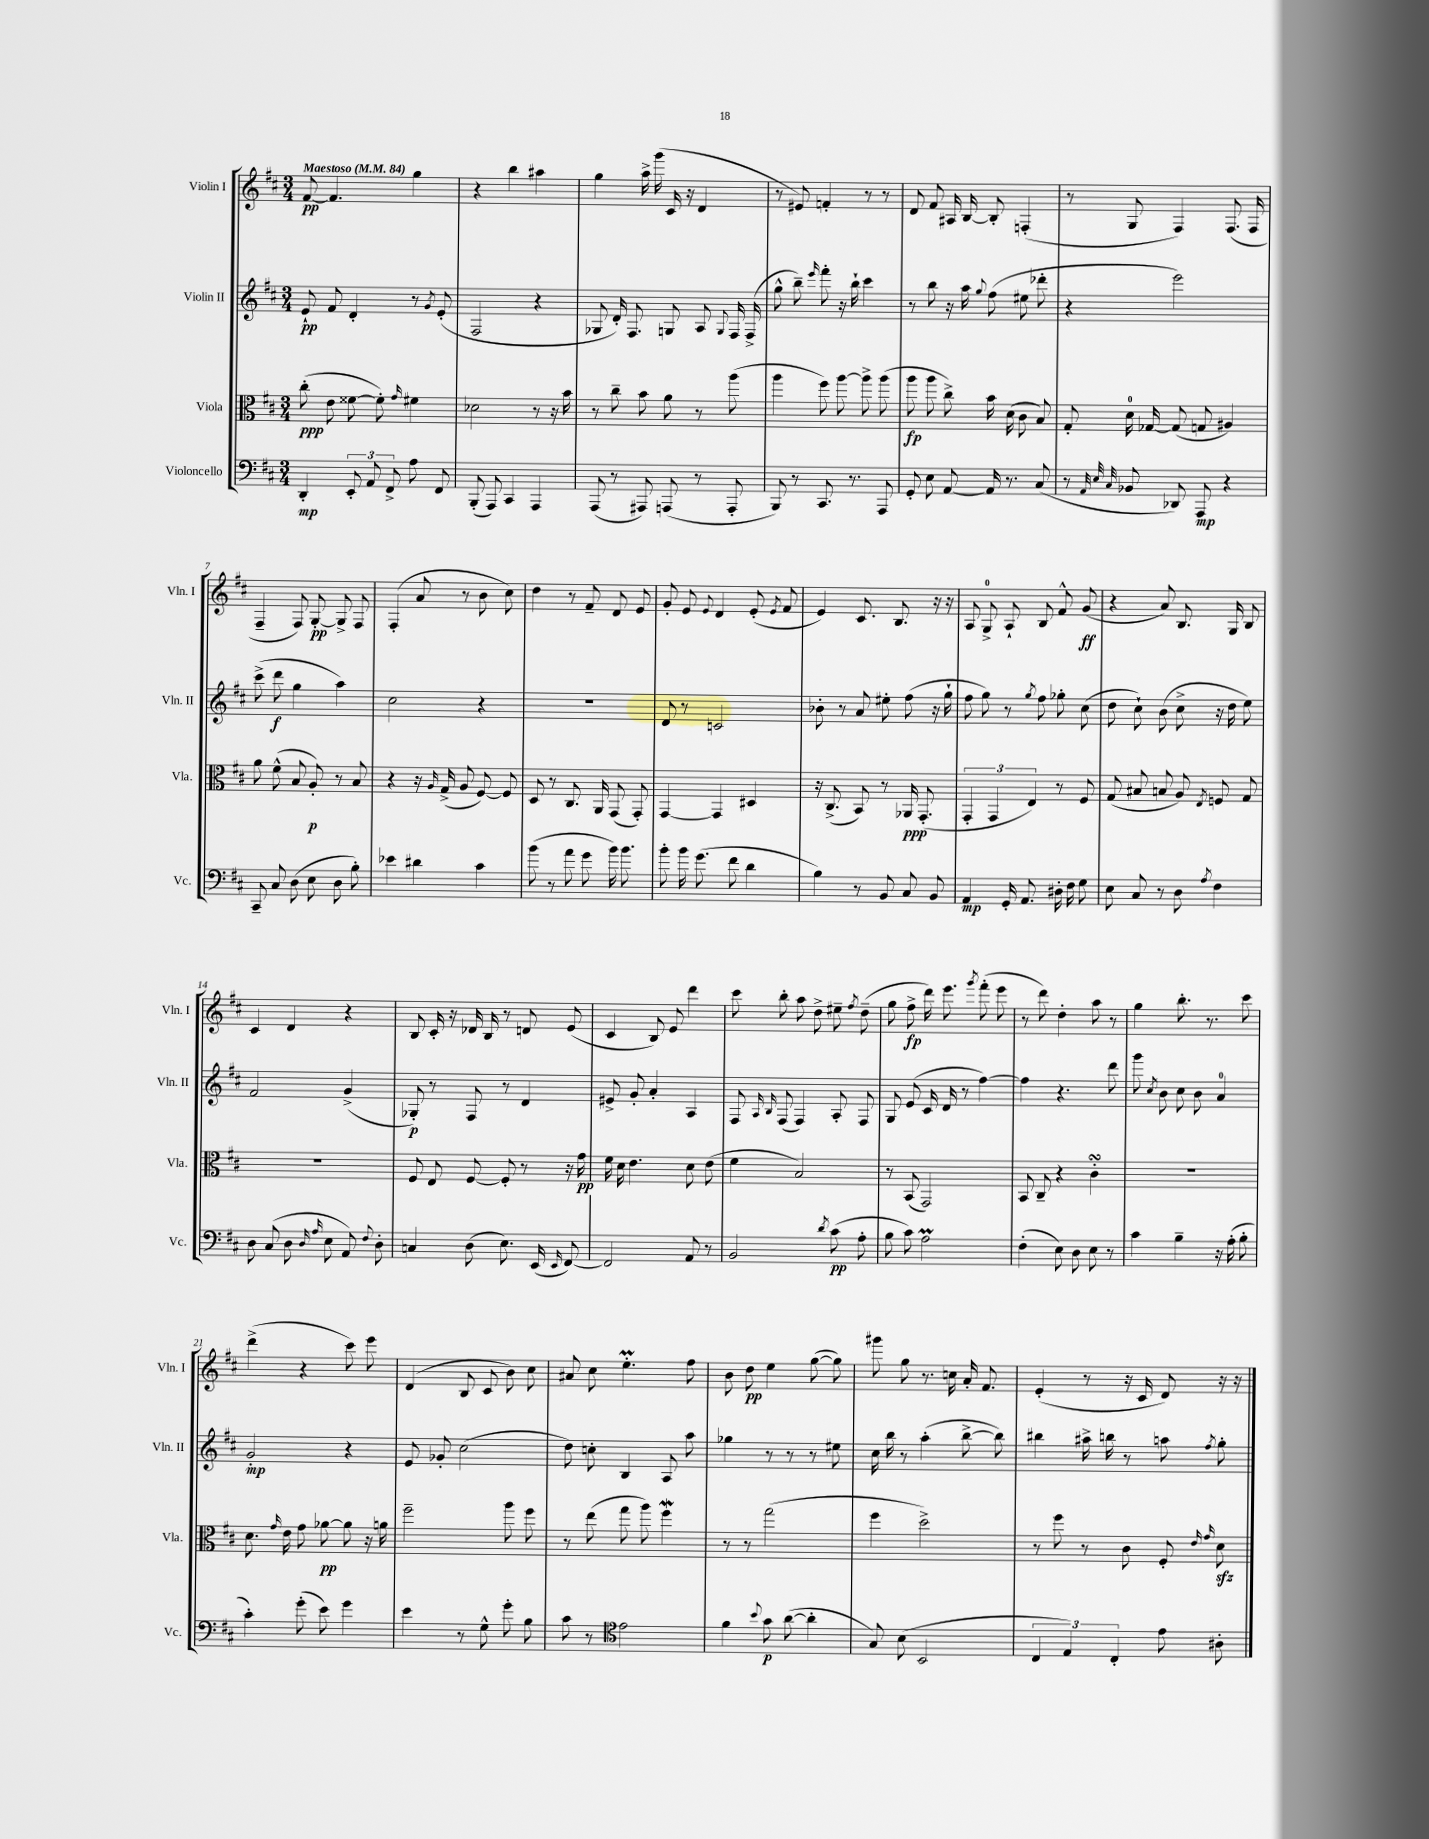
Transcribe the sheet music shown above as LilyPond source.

<<
\new StaffGroup <<
\new Staff = "s0" \with { instrumentName = "Violin I" shortInstrumentName = "Vln. I" } {
    \clef treble \key d \major \numericTimeSignature \time 3/4 \tempo "Maestoso" 4 = 84
    \autoBeamOff fis'8~\pp fis'4. g''4 |
    r4 b''4 ais''4 |
    g''4 a''16-> g'''16( cis'16 r16 d'4 |
    r8 eis'8) f'4-. r8 r8 |
    d'8 fis'8 ais16 b16~ b8-. f4-.( |
    r8 g8 fis4) fis8.( fis16 |
    fis4-- fis8) g8~-.\pp g8-> fis8 |
    fis4-.( a'8 r8 b'8 cis''8) |
    d''4 r8 fis'8-- d'8 e'8 |
    g'8-. e'8 \appoggiatura { e'8 } d'4 e'8-.( \acciaccatura { e'8 } fis'8 |
    e'4) cis'8. b8. r16 r16 |
    a8 g8-0-> a8-! b8 fis'8-^ g'8\ff( |
    r4 a'8) b8. g16 b8 |
    cis'4 d'4 r4 |
    b8 cis'16-. r16 des'16 b16 r8 d'8 e'8( |
    cis'4 b8) e'8 d'''4 |
    cis'''8 b''8-. a''8 d''8-> eis''8-- \acciaccatura { fis''8 } d''8--( |
    g''8 fis''8->\fp d'''16) e'''8. \acciaccatura { g'''8 } fis'''8-.( e'''8 |
    r8 d'''8) d''4-. a''8 r8 |
    g''4 b''8.-. r8. cis'''8 |
    d'''4->( r4 cis'''8) e'''8 |
    d'4( b8 cis'8 b'8) cis''8 |
    ais'8 cis''8 e''4.-.\prall fis''8 |
    b'8 d''8\pp e''4 g''8~( g''8) |
    gis'''8 g''8 r8. c''16 a'16-. fis'8. |
    e'4-.( r8 r16 cis'16 d'8) r16 r16 \bar "|." |
}
\new Staff = "s1" \with { instrumentName = "Violin II" shortInstrumentName = "Vln. II" } {
    \clef treble \key d \major \numericTimeSignature \time 3/4
    \autoBeamOff e'8-!\pp fis'8 d'4-. r8 \acciaccatura { g'8 } e'8-.( |
    fis2 r4 |
    ges8 d'16-.) fis8. g8 a8 \appoggiatura { g8 } fis16 fis16->( |
    g''8-^ b''8--) \grace { e'''16 } fis'''8-. r16 b''16-! cis'''4 |
    r8 b''8 r16 a''16 \appoggiatura { g''8 } fis''8( eis''8 des'''8-. |
    r4 e'''2) |
    cis'''8->( d'''8\f g''4 a''4) |
    cis''2 r4 |
    R2. |
    d'8 r8 c'2 |
    bes'8-. r8 a'8 eis''8-. fis''8( r16 g''16-! |
    fis''8 g''8) r8 \acciaccatura { g''8 } fis''8 ges''8-. cis''8( |
    d''8 cis''8-!) b'8( cis''8-> r16 d''16 e''8) |
    fis'2 g'4->( |
    ges8-.\p) r8 fis8 r8 d'4 |
    eis'8-> g'8-. a'4-. a4 |
    fis8 \grace { a16 b16 } fis8( fis4) a8-. fis8 |
    g8 e'8( cis'16 d'16 r8 fis''4~) |
    fis''4 r4. d'''8 |
    g'''8 \acciaccatura { cis''8 } b'8 cis''8 b'8 a'4-0 |
    g'2-.\mp r4 |
    e'8 ges'8-. cis''2( |
    d''8) c''8-. b4 a8 a''8 |
    ges''4 r8 r8 r8 eis''8 |
    cis''16 b''16 r8 a''4-.( b''8~-> b''8) |
    bis''4 ais''16-> b''16 r8 a''8 \acciaccatura { fis''8 } g''8-. \bar "|." |
}
\new Staff = "s2" \with { instrumentName = "Viola" shortInstrumentName = "Vla." } {
    \clef alto \key d \major \numericTimeSignature \time 3/4
    \autoBeamOff cis''8-.\ppp( e'8 fisis'8~ fisis'8-.) \grace { g'16 } fis'4 |
    des'2 r8 r16 b'16 |
    r8 cis''8-- b'8 a'8 r8 a''8( |
    a''4 fis''8) a''8~ a''8-> a''8( |
    a''8\fp a''8 cis''8->) b'16 d'16( cis'8 b8) |
    g8-. d'16-0 ges16~ ges8( g8 ais4) |
    a'8 fis'8-^( b8 a8-.\p) r8 b8 |
    r4 r16 \grace { a16 } g16->( a8 fis8~) fis8 |
    d8 r8 cis8. a,16 g,8( g,8-.) |
    g,4~ g,4 dis4 |
    r16 cis8.->( b,8) r8 aes,16\ppp g,8.-.( |
    \tuplet 3/2 { g,4-. g,4 e4) } r8 fis8 |
    g8( bis8 b8 a8) \acciaccatura { e8 } f8 g8 |
    R2. |
    fis8 e8 fis8~ fis8-. r8 r16 g'16\pp |
    fis'16 d'16 e'4. d'8 e'8( |
    fis'4 b2) |
    r8 b,8( g,2) |
    b,8 cis8-- r4 cis'4-.\turn |
    R2. |
    d'8. \grace { g'16 } e'16 g'8 aes'8~\pp aes'8 r16 a'16 |
    fis''2-- a''8 fis''8 |
    r8 e''8( g''8 a''8) fis''4\mordent |
    r8 r8 g''2( |
    fis''4 d''2->) |
    r8 fis''8 r8 cis'8 fis8-. \grace { e'16 g'16 } d'8\sfz \bar "|." |
}
\new Staff = "s3" \with { instrumentName = "Violoncello" shortInstrumentName = "Vc." } {
    \clef bass \key d \major \numericTimeSignature \time 3/4
    \autoBeamOff d,4-.\mp \tuplet 3/2 { e,8-. a,8 fis,8-> } a8 fis,8 |
    b,,8-.( a,,8) cis,4 a,,4 |
    a,,8( r8 ais,,8) a,,8( r8 a,,8-. |
    b,,8) r8 cis,8. r8. a,,8 |
    g,8-. e8 a,8~ a,16 r8. cis8( |
    r8 \grace { a,32 e32 cis32 } bes,8 des,8) a,,8\mp r4 |
    cis,8-- cis8 d8( e8 d8 b8-.) |
    ees'4 dis'4 cis'4 |
    b'8( r8 a'8 g'8 b'16) b'8. |
    b'8-. b'16 g'8.( fis'8 d'4 |
    b4) r8 b,8 cis8 b,8 |
    a,4\mp g,16-. a,8. dis16-. fis16 g8 |
    e8 cis8 r8 d8 \acciaccatura { a8 } fis4 |
    d8 cis8( d8 \grace { d16 a16 } e8 a,8) \appoggiatura { fis8 } d8-. |
    c4 d8( e8.) e,16( \grace { e,16 } fis,8~) |
    fis,2 a,8 r8 |
    b,2 \acciaccatura { d'8 } cis'8\pp( a8-. |
    b8 cis'8) a2\prall |
    fis4-.( e8) d8 e8 r8 |
    cis'4 b4-- r16 a16-.( b8-. |
    cis'4-.) g'8-.( e'8) g'4 |
    e'4 r8 g8-^ g'8-. b8 |
    cis'8 r8 \clef tenor e'2 |
    fis'4 \appoggiatura { b'8 } g'8\p a'8~( a'4-. |
    g8) b8( b,2 |
    \tuplet 3/2 { cis4 e4) cis4-. } e'8 ais8-. \bar "|." |
}
>>
>>
